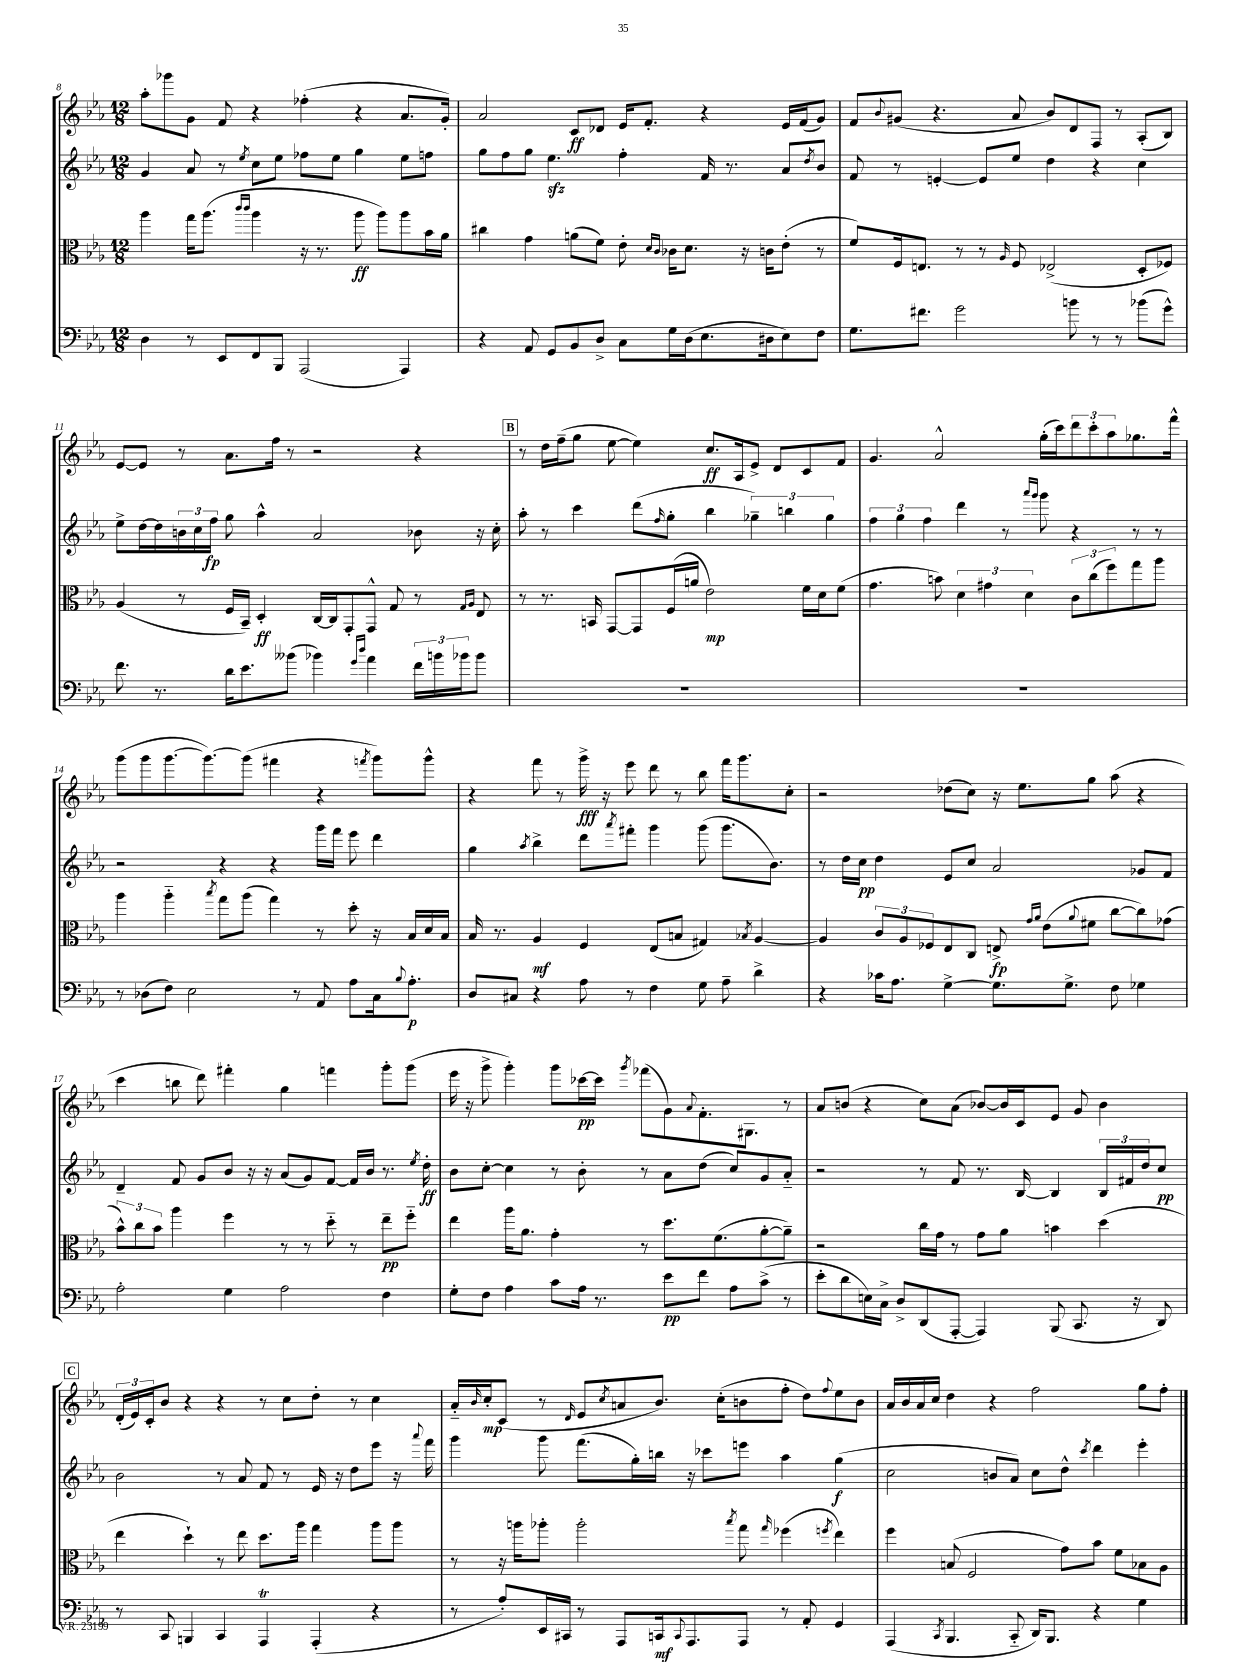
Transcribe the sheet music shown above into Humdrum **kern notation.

**kern	**dynam	**kern	**dynam	**kern	**dynam	**kern	**dynam
*part4	*part4	*part3	*part3	*part2	*part2	*part1	*part1
*staff4	*staff4	*staff3	*staff3	*staff2	*staff2	*staff1	*staff1
*clefF4	*	*clefC3	*	*clefG2	*	*clefG2	*
*k[b-e-a-]	*	*k[b-e-a-]	*	*k[b-e-a-]	*	*k[b-e-a-]	*
*M12/8	*	*M12/8	*	*M12/8	*	*M12/8	*
=8	=8	=8	=8	=8	=8	=8	=8
4D\	.	4aa-\	.	4g/	.	8aa-'\L	.
.	.	.	.	.	.	8ggg-X\	.
8r	.	16gg\KL	.	8a-/	.	8g\J	.
.	.	(8.aa-\J	.	.	.	.	.
8EE-/L	.	.	.	8r	.	8f/	.
.	.	16qqccc/LL	.	.	.	.	.
.	.	16qqccc/JJ	.	8qee-/	.	.	.
8FF/	.	4aa-\	.	8cc\L	.	4r	.
8BBB-/J	.	.	.	8ee-\J	.	.	.
(2AAA-/	.	16r	.	8ff-X\L	.	(4ff-X'\	.
.	.	8.r	.	.	.	.	.
.	.	.	.	8ee-\J	.	.	.
.	.	8aa-\	ff	4gg\	.	4r	.
.	.	8aa-\L)	.	.	.	.	.
4AAA-/)	.	8aa-\	.	8ee-\L	.	8.a-/L	.
.	.	16b-\L	.	8ffn\J	.	.	.
.	.	16a-\JJ	.	.	.	16g'/Jk)	.
=9	=9	=9	=9	=9	=9	=9	=9
4r	.	4cc#X\	.	8gg\L	.	2a-/	.
.	.	.	.	8ff\	.	.	.
8AA-/	.	4g\	.	8gg\J	.	.	.
8GG/L	.	.	.	4.ee-zz\	.	.	.
8BB-/	.	(8an\L	.	.	.	8c/L	ff
8D^/J	.	8f\J)	.	.	.	8d-X/J	.
8C\L	.	8e-'\	.	4ff'\	.	16e-/KL	.
.	.	.	.	.	.	8.f'/J	.
.	.	16qqd/LL	.	.	.	.	.
.	.	16qqc/JJ	.	.	.	.	.
16G\L	.	16c-X\KL	.	.	.	.	.
(16D\J	.	8.d\J	.	.	.	.	.
8.E-\	.	.	.	16f/	.	4r	.
.	.	.	.	8.r	.	.	.
.	.	16r	.	.	.	.	.
16D#X\k	.	16cn\KL	.	.	.	.	.
8E-\)	.	(8e-'\J	.	8a-/L	.	16e-/LL	.
.	.	.	.	.	.	(16f/J	.
.	.	.	.	8qdd/	.	.	.
8F\J	.	8r	.	8b-/J	.	8g/J)	.
=10	=10	=10	=10	=10	=10	=10	=10
8.G\L	.	8f/L)	.	8f/	.	8f/L	.
.	.	.	.	.	.	8qqb-/	.
.	.	16F/k	.	8r	.	(8g#X/J	.
8.f#X\J	.	8.En/J	.	.	.	.	.
.	.	.	.	[4en'/	.	4.r	.
2g\	.	8r	.	.	.	.	.
.	.	8r	.	8e/L]	.	.	.
.	.	16qqA-/	.	.	.	.	.
.	.	8F/	.	8ee-/J	.	8a-/	.
.	.	(2E-X^/	.	4dd\	.	8b-/L)	.
8bn\	.	.	.	.	.	8d/	.
8r	.	.	.	4r	.	8F/J	.
8r	.	.	.	.	.	8r	.
(8b-X\L	.	8D'/L	.	4cc\	.	(8A-'/L	.
8g^^\J)	.	8F-X/J)	.	.	.	8B-/J)	.
!!LO:LB:g=z
=11	=11	=11	=11	=11	=11	=11	=11
8.f\	.	(4A-/	.	8ee-^\L	.	[8e-/L	.
.	.	.	.	[16dd\L	.	8e-/J]	.
8.r	.	.	.	16dd\]	.	.	.
.	.	8r	.	24bn\	.	8r	.
.	.	.	.	24cc\	.	.	.
.	.	.	.	24ff\JJ	fp	.	.
16d\KL	.	16F/LL	.	8gg\	.	8.a-\L	.
8.e-\	.	16BB-~/JJ)	.	.	.	.	.
.	.	4D'/	ff	4aa-^^\	.	.	.
.	.	.	.	.	.	16ff\Jk	.
(8b--X\J	.	.	.	.	.	8r	.
4b-X\)	.	[16C/LL	.	2a-/	.	2r	.
.	.	16C/J]	.	.	.	.	.
.	.	8GG'/	.	.	.	.	.
16qqg/LL	.	.	.	.	.	.	.
16qqdd/JJ	.	.	.	.	.	.	.
4a-\	.	8GG^^/J	.	.	.	.	.
.	.	8G/	.	.	.	.	.
24f\LL	.	8r	.	8b-X\	.	4r	.
24bn\	.	.	.	.	.	.	.
24b-X\J	.	.	.	.	.	.	.
.	.	16qqG/LL	.	.	.	.	.
.	.	16qqA-/JJ	.	.	.	.	.
8b-\J	.	8E-/	.	16r	.	.	.
.	.	.	.	16cc'\	.	.	.
!!LO:REH:place=s1:t=B
=12	=12	=12	=12	=12	=12	=12	=12
1.r	.	8r	.	8aa-'\	.	8r	.
.	.	8.r	.	8r	.	16dd\LL	.
.	.	.	.	.	.	(16ff~\J	.
.	.	.	.	4ccc\	.	8gg\J	.
.	.	16BBn/	.	.	.	.	.
.	.	[8GG/L	.	.	.	[8ee-\	.
.	.	8GG/]	.	(8ddd\L	.	4ee-\])	.
.	.	.	.	16qqff/	.	.	.
.	.	(16F/L	.	8gg'\J	.	.	.
.	.	16an/JJ	.	.	.	.	.
.	.	2e-\)	mp	4bb-\	.	8.cc/L	ff
.	.	.	.	.	.	16A-/k	.
.	.	.	.	6gg-X~\)	.	8e-^/J	.
.	.	.	.	.	.	8d/L	.
.	.	.	.	6bbn\	.	.	.
.	.	16f\LL	.	.	.	8c/	.
.	.	16d\J	.	.	.	.	.
.	.	.	.	6gg-\	.	.	.
.	.	(8f\J	.	.	.	8f/J	.
=13	=13	=13	=13	=13	=13	=13	=13
1.r	.	4.g\	.	6ff\	.	4.g/	.
.	.	.	.	6gg\	.	.	.
.	.	.	.	6ff\	.	.	.
.	.	8bn\)	.	.	.	2a-^^/	.
.	.	6d\	.	4ddd\	.	.	.
.	.	6g#X\	.	.	.	.	.
.	.	.	.	8r	.	.	.
.	.	6d\	.	.	.	.	.
.	.	.	.	16qqaaa-/LL	.	.	.
.	.	.	.	16qqggg/JJ	.	.	.
.	.	.	.	8ggg\	.	(16gg'\LL	.
.	.	.	.	.	.	16ccc\J)	.
.	.	12c\L	.	4r	.	12ddd\	.
.	.	(12cc\	.	.	.	12ccc'\	.
.	.	12ff\)	.	.	.	12aa-\	.
.	.	8gg\	.	8r	.	8.gg-X\	.
.	.	8aa-\J	.	8r	.	.	.
.	.	.	.	.	.	16fff^^\Jk	.
!!LO:LB:g=z
=14	=14	=14	=14	=14	=14	=14	=14
8r	.	4aa-\	.	2r	.	(8ggg\L	.
(8D-X\L	.	.	.	.	.	8ggg\	.
8F\J)	.	4aa-\	.	.	.	[8.ggg\	.
2E-\	.	.	.	.	.	.	.
.	.	.	.	.	.	8.ggg\_)	.
.	.	8qbb-/	.	.	.	.	.
.	.	8gg\L	.	4r	.	.	.
.	.	(8aa-\J	.	.	.	(8ggg\J]	.
.	.	4gg\)	.	4r	.	4fff#X\	.
8r	.	.	.	.	.	.	.
8AA-/	.	8r	.	16ggg\LL	.	4r	.
.	.	.	.	16fff\JJ	.	.	.
8A-\L	.	8dd'\	.	8eee-\	.	.	.
.	.	.	.	.	.	8qfffn/	.
16C\k	.	16r	.	4ddd\	.	8ggg\L)	.
8qqB-/	.	.	.	.	.	.	.
8.A-'\J	p	16B-/LL	.	.	.	.	.
.	.	16d/	.	.	.	8ggg^^\J	.
.	.	16B-/JJ	.	.	.	.	.
=15	=15	=15	=15	=15	=15	=15	=15
8D/L	.	16B-/	.	4gg\	.	4r	.
.	.	8.r	.	.	.	.	.
8C#X/J	.	.	.	.	.	.	.
.	.	.	.	8qaa-/	.	.	.
4r	.	4A-/	mf	4bb-^\	.	8fff\	.
.	.	.	.	.	.	8r	.
8A-\	.	4F/	.	8ddd\L	.	16ggg^\	fff
.	.	.	.	.	.	16r	.
.	.	.	.	8qaaa-/	.	.	.
8r	.	.	.	8fff#X'\J	.	8eee-\	.
4F\	.	(8E-/L	.	4ggg\	.	8ddd\	.
.	.	8Bn/J	.	.	.	8r	.
8G\	.	4G#X/)	.	(8ggg\	.	8bb-\	.
8A-~\	.	.	.	8.ggg\L	.	16fff\KL	.
.	.	.	.	.	.	8.ggg\	.
.	.	8qB-X/	.	.	.	.	.
4d^\	.	[4A-/	.	.	.	.	.
.	.	.	.	8.b-\J)	.	.	.
.	.	.	.	.	.	8cc'\J	.
=16	=16	=16	=16	=16	=16	=16	=16
4r	.	4A-/]	.	8r	.	2r	.
.	.	.	.	16dd\LL	.	.	.
.	.	.	.	16cc\JJ	pp	.	.
16c-X\KL	.	12c/L	.	4dd\	.	.	.
8.A-\J	.	.	.	.	.	.	.
.	.	12A-/	.	.	.	.	.
.	.	12F-X/	.	.	.	.	.
[4G^\	.	8E-/	.	8e-/L	.	(8dd-X\L	.
.	.	8C/J	.	8cc/J	.	8cc\J)	.
8.G\L]	.	8En^/	fp	2a-/	.	16r	.
.	.	.	.	.	.	8.ee-\L	.
.	.	16qqg/LL	.	.	.	.	.
.	.	16qqa-/JJ	.	.	.	.	.
.	.	(8e-\L	.	.	.	.	.
8.G^\J	.	.	.	.	.	.	.
.	.	8qqa-/	.	.	.	.	.
.	.	8f#X\J	.	.	.	8gg\J	.
8F\	.	[8cc\L	.	.	.	(8aa-\	.
4G-X\	.	8cc\])	.	8g-X/L	.	4r	.
.	.	(8g-X\J	.	8f/J	.	.	.
!!LO:LB:g=z
=17	=17	=17	=17	=17	=17	=17	=17
2A-'\	.	12b-^^\L)	.	4d~/	.	4ccc\	.
.	.	12cc\	.	.	.	.	.
.	.	12b-\J	.	.	.	.	.
.	.	4aa-\	.	8f/	.	8bbn\	.
.	.	.	.	8g/L	.	8ddd\)	.
4G\	.	4ff\	.	8b-/J	.	4fff#X'\	.
.	.	.	.	16r	.	.	.
.	.	.	.	16r	.	.	.
2A-\	.	8r	.	(8a-/L	.	4gg\	.
.	.	8r	.	8g/)	.	.	.
.	.	8dd\	.	[8f/J	.	4fffn\	.
.	.	8r	.	16f/LL]	.	.	.
.	.	.	.	16b-/JJ	.	.	.
4F\	.	8ee-~\L	pp	8.r	.	8ggg'\L	.
.	.	8ff\J	.	.	.	(8ggg\J	.
.	.	.	.	8qee-/	.	.	.
.	.	.	.	16dd'\	ff	.	.
=18	=18	=18	=18	=18	=18	=18	=18
8G'\L	.	4ee-\	.	8b-\L	.	16eee-\	.
.	.	.	.	.	.	16r	.
8F\J	.	.	.	[8cc'\J	.	8ggg^\	.
4A-\	.	16aa-\KL	.	4cc\]	.	4ggg'\)	.
.	.	8.a-\J	.	.	.	.	.
8c\L	.	4g'\	.	8r	.	8ggg\L	.
16A-\Jk	.	.	.	8b-'\	.	[16ccc-X\L	pp
8.r	.	.	.	.	.	16ccc-\JJ]	.
.	.	.	.	.	.	8qggg/	.
.	.	8r	.	8r	.	(8fff-X\L	.
8e-\L	pp	8.dd\L	.	8a-\L	.	8g\)	.
.	.	.	.	.	.	8qqa-/	.
8f\J	.	.	.	(8dd\J	.	8.f'\	.
.	.	(8.f\	.	.	.	.	.
8A-\L	.	.	.	8cc/L)	.	.	.
.	.	.	.	.	.	8.G#X\J	.
(8c^\J	.	[8a-'\	.	8g/	.	.	.
8r	.	8a-~\J])	.	8a-/J	.	8r	.
=19	=19	=19	=19	=19	=19	=19	=19
8e-'\L	.	2r	.	2r	.	8a-/L	.
8d\	.	.	.	.	.	(8bn/J	.
16En\L)	.	.	.	.	.	4r	.
16C^\JJ	.	.	.	.	.	.	.
8D^/L	.	.	.	.	.	.	.
(8DD/	.	16cc\LL	.	8r	.	8cc\L)	.
.	.	16g\JJ	.	.	.	.	.
[8AAA-'/J	.	8r	.	8f/	.	(8a-\J	.
4AAA-/])	.	8g\L	.	8.r	.	[8b-X/L)	.
.	.	8a-\J	.	.	.	16b-/L]	.
.	.	.	.	[16B-/	.	16c/J	.
(8BBB-/	.	4bn\	.	4B-/]	.	8e-/J	.
8.CC/	.	.	.	.	.	8g/	.
.	.	(4dd\	.	24B-/LL	.	4b-\	.
.	.	.	.	24f#X/	.	.	.
16r	.	.	.	.	.	.	.
.	.	.	.	24dd/J	.	.	.
8DD/)	.	.	.	8cc/J	pp	.	.
!!LO:LB:g=z
!!LO:REH:place=s1:t=C
=20	=20	=20	=20	=20	=20	=20	=20
8r	.	4ee-\	.	2b-\	.	(24d'/LL	.
.	.	.	.	.	.	24e-/)	.
.	.	.	.	.	.	24c'/J	.
8CC/	.	.	.	.	.	8b-/J	.
4BBBn/	.	4dd`\)	.	.	.	4r	.
4CC/	.	8r	.	8r	.	4r	.
.	.	8ee-\	.	8a-/	.	.	.
4AAA-T/	.	8.dd\L	.	8f/	.	8r	.
.	.	.	.	8r	.	8cc\L	.
.	.	16aa-\Jk	.	.	.	.	.
(4AAA-'/	.	4gg\	.	16e-/	.	8dd'\J	.
.	.	.	.	16r	.	.	.
.	.	.	.	8dd\L	.	8r	.
4r	.	8aa-\L	.	8eee-\J	.	4cc\	.
.	.	8aa-\J	.	16r	.	.	.
.	.	.	.	8qqaaa-/	.	.	.
.	.	.	.	16fff\	.	.	.
=21	=21	=21	=21	=21	=21	=21	=21
8r	.	8r	.	4ggg\	.	16a-/LL	.
.	.	.	.	.	.	16qqb-/	.
.	.	.	.	.	.	16cc'/J	mp
8A-'/L)	.	16r	.	.	.	(8c/J	.
.	.	16aan\KL	.	.	.	.	.
16EE-/L	.	8aa-X'\J	.	8ggg\	.	8r	.
16CC#X/JJ	.	.	.	.	.	.	.
.	.	.	.	.	.	16qqd/	.
8r	.	2aa-'\	.	(8.fff\L	.	8e-/L	.
.	.	.	.	.	.	8qcc/	.
8AAA-/L	.	.	.	.	.	8an/	.
.	.	.	.	16gg'\L)	.	.	.
16CCn/k	mf	.	.	16bbn\JJ	.	8.b-/J)	.
8qqCC/	.	.	.	.	.	.	.
8.AAA-/	.	.	.	16r	.	.	.
.	.	.	.	8ccc-X\L	.	.	.
.	.	.	.	.	.	(16cc'\KL	.
.	.	8qbb-/	.	.	.	.	.
8AAA-/J	.	8gg\	.	8eeen\J	.	8bn\	.
.	.	16qqgg/	.	.	.	.	.
8r	.	(4ff-X\	.	4aa-\	.	8ff'\J	.
8AA-'/	.	.	.	.	.	8dd\L)	.
.	.	8qffn/	.	.	.	8qqff/	.
4GG/	.	4ee-\)	.	(4gg\	f	8ee-\	.
.	.	.	.	.	.	8b\J	.
=22	=22	=22	=22	=22	=22	=22	=22
(4AAA-/	.	4ff\	.	2cc\	.	16a-/LL	.
.	.	.	.	.	.	16b-/	.
.	.	.	.	.	.	16a-/	.
.	.	.	.	.	.	16cc/JJ	.
8qCC/	.	.	.	.	.	.	.
4.BBB-/	.	(8Bn/	.	.	.	4dd\	.
.	.	2F/	.	.	.	.	.
.	.	.	.	8bn/L	.	4r	.
8CC/	.	.	.	8a-/J)	.	.	.
16DD/KL)	.	.	.	8cc\L	.	2ff\	.
8.BBB-/J	.	.	.	.	.	.	.
.	.	8g\L)	.	8dd^^\J	.	.	.
.	.	.	.	8qccc/	.	.	.
4r	.	8b-\J	.	4ddd\	.	.	.
.	.	8f\L	.	.	.	.	.
4G\	.	8B-X\	.	4eee-'\	.	8gg\L	.
.	.	8A-\J	.	.	.	8ff'\J	.
==	==	==	==	==	==	==	==
*-	*-	*-	*-	*-	*-	*-	*-
